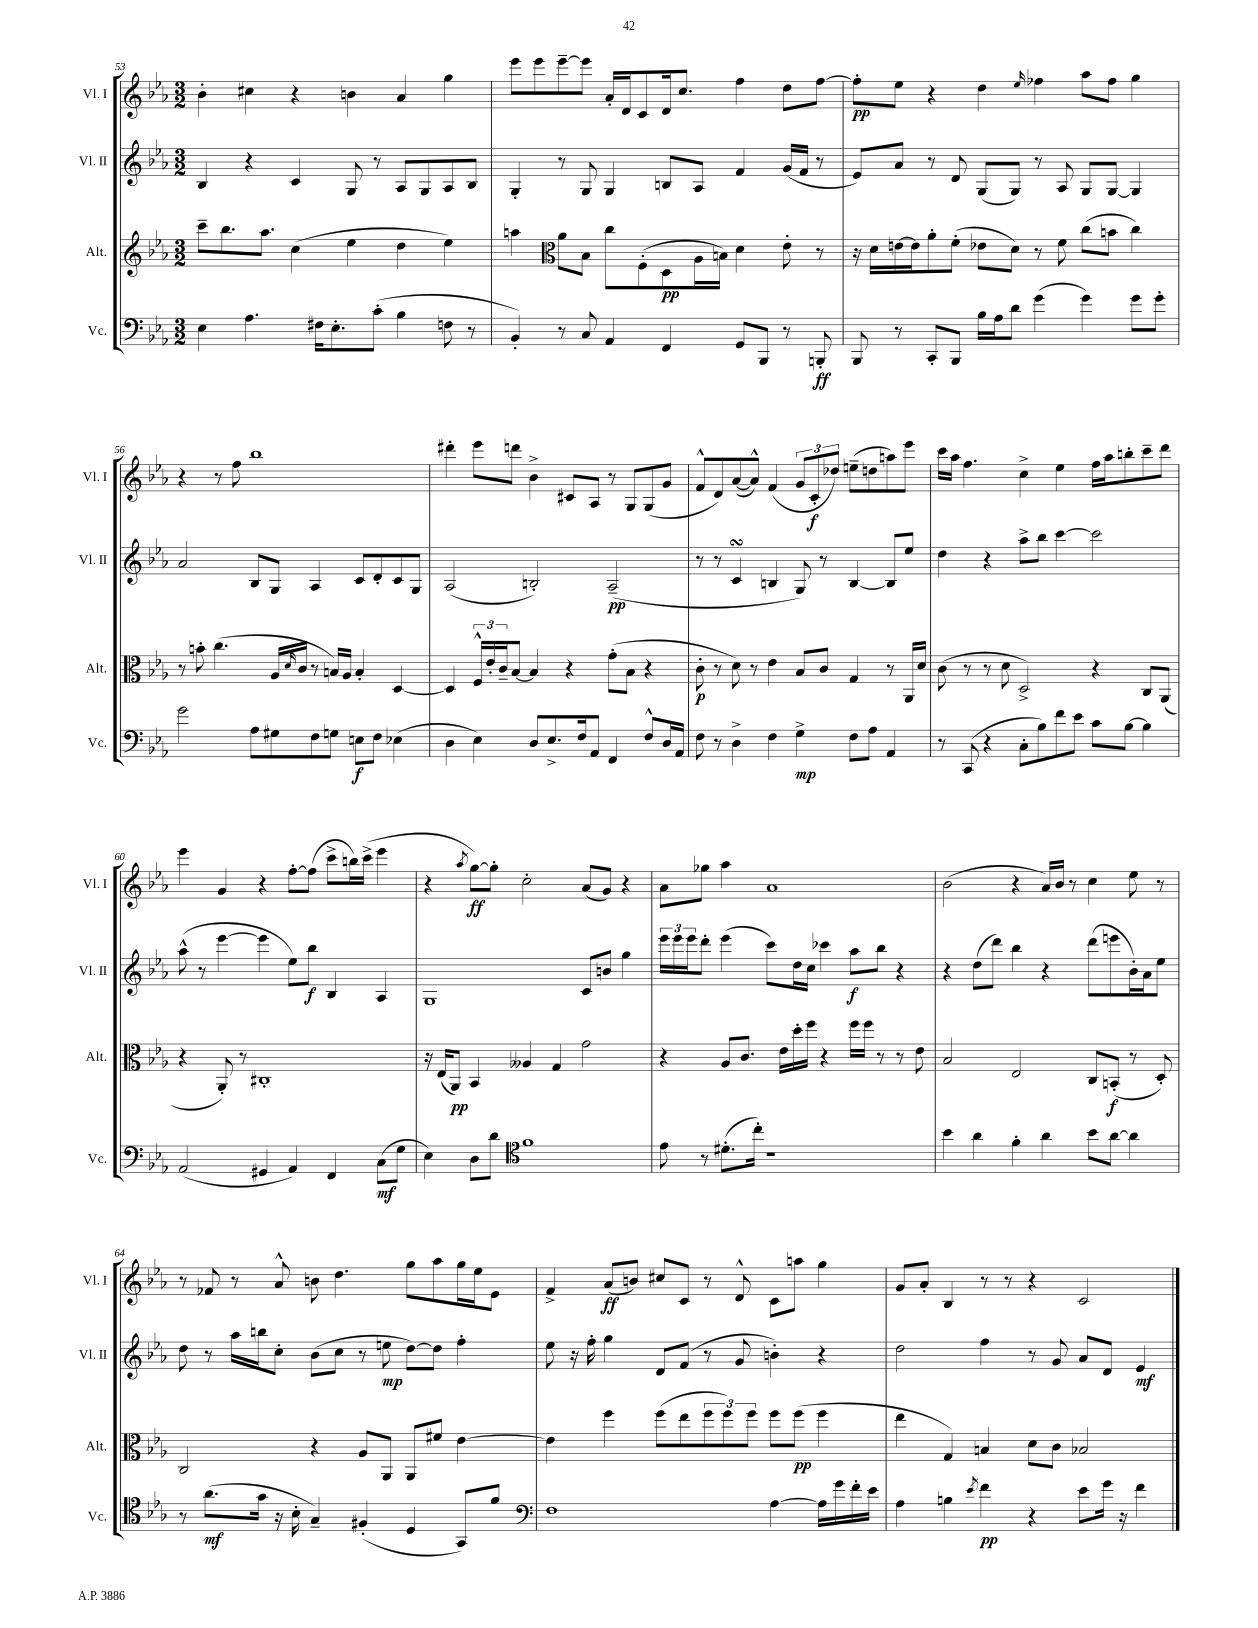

**kern	**dynam	**kern	**dynam	**kern	**dynam	**kern	**dynam
*part4	*part4	*part3	*part3	*part2	*part2	*part1	*part1
*staff4	*staff4	*staff3	*staff3	*staff2	*staff2	*staff1	*staff1
*I"Vc.	*	*I"Alt.	*	*I"Vl. II	*	*I"Vl. I	*
*I'Vc.	*	*I'Alt.	*	*I'Vl. II	*	*I'Vl. I	*
*clefF4	*	*clefG2	*	*clefG2	*	*clefG2	*
*k[b-e-a-]	*	*k[b-e-a-]	*	*k[b-e-a-]	*	*k[b-e-a-]	*
*M3/2	*	*M3/2	*	*M3/2	*	*M3/2	*
=53	=53	=53	=53	=53	=53	=53	=53
4E-\	.	8ccc~\L	.	4B-/	.	4b-'\	.
.	.	8.bb-\	.	.	.	.	.
4.A-\	.	.	.	4r	.	4cc#X\	.
.	.	8.aa-\J	.	.	.	.	.
.	.	(4cc\	.	4c/	.	4r	.
16F#X\KL	.	.	.	.	.	.	.
8.E-'\	.	.	.	.	.	.	.
.	.	4ee-\	.	8G/	.	4bn\	.
(8c'\J	.	.	.	8r	.	.	.
4B-\	.	4dd\	.	8A-/L	.	4a-/	.
.	.	.	.	8G/	.	.	.
8Fn\	.	4ee-\)	.	8A-/	.	4gg\	.
8r	.	.	.	8B-/J	.	.	.
=54	=54	=54	=54	=54	=54	=54	=54
4BB-'/)	.	4aan\	.	4G'/	.	8eee-\L	.
.	.	.	.	.	.	8eee-\	.
*	*	*clefC3	*	*	*	*	*
8r	.	8a-\L	.	8r	.	[8eee-~\	.
8C/	.	8B-\J	.	8G/	.	8eee-\J]	.
4AA-/	.	8cc\L	.	4G/	.	16a-'/LL	.
.	.	.	.	.	.	16d/J	.
.	.	(8F'\	.	.	.	8c/	.
4FF/	.	8D\	pp	8Bn/L	.	16d/k	.
.	.	.	.	.	.	8.cc/J	.
.	.	16A-\L	.	8A-/J	.	.	.
.	.	16Bn\JJ)	.	.	.	.	.
8GG/L	.	4d\	.	4f/	.	4ff\	.
8BBB-/J	.	.	.	.	.	.	.
8r	.	8e-'\	.	(16g/LL	.	8dd\L	.
.	.	.	.	16f/JJ	.	.	.
8BBBn'/	ff	8r	.	8r	.	[8ff\J	.
=55	=55	=55	=55	=55	=55	=55	=55
8BBB-/	.	16r	.	8e-/L)	.	8ff'\L]	pp
.	.	16d\LL	.	.	.	.	.
8r	.	[16en\	.	8a-/J	.	8ee-\J	.
.	.	16e\J]	.	.	.	.	.
8CC'/L	.	8a-'\	.	8r	.	4r	.
8BBB-/J	.	(8f'\J	.	8d/	.	.	.
16B-\LL	.	8e-X\L	.	(8G/L	.	4dd\	.
16A-\J	.	.	.	.	.	.	.
8d\J	.	8d\J)	.	8G/J)	.	.	.
.	.	.	.	.	.	16qqee-/	.
(4g\	.	8r	.	8r	.	4ff-X\	.
.	.	8f\	.	8A-/	.	.	.
4g\)	.	(8cc\L	.	8G/L	.	8aa-\L	.
.	.	8bn\J	.	[8G/J	.	8ff-\J	.
8g\L	.	4cc\)	.	4G/]	.	4gg\	.
8g'\J	.	.	.	.	.	.	.
!!LO:LB:g=z
=56	=56	=56	=56	=56	=56	=56	=56
2g\	.	8r	.	2a-/	.	4r	.
.	.	8bn'\	.	.	.	.	.
.	.	(4.cc\	.	.	.	8r	.
.	.	.	.	.	.	8ff\	.
8A-\L	.	.	.	8B-/L	.	1bb-	.
8G#X\	.	16A-/LL	.	8G/J	.	.	.
.	.	16qqd/	.	.	.	.	.
.	.	16c/JJ	.	.	.	.	.
8F\	.	8r	.	4A-/	.	.	.
8Gn\J	.	16Bn/LL)	.	.	.	.	.
.	.	16A-/JJ	.	.	.	.	.
8En\L	f	4B'/	.	8c/L	.	.	.
8F\J	.	.	.	8d'/	.	.	.
(4E-X\	.	[4D/	.	8c/	.	.	.
.	.	.	.	8G/J	.	.	.
=57	=57	=57	=57	=57	=57	=57	=57
4D\	.	4D/]	.	(2A-/	.	4ddd#X'\	.
4E-\)	.	24F^^/LL	.	.	.	8eee-\L	.
.	.	24e-'/	.	.	.	.	.
.	.	24c~/J	.	.	.	.	.
.	.	[8B-/J	.	.	.	8dddn\J	.
8D/L	.	4B-/]	.	2Bn'/)	.	4b-^\	.
8.E-^/	.	.	.	.	.	.	.
.	.	4r	.	.	.	8c#X/L	.
16F/k	.	.	.	.	.	.	.
8AA-/J	.	.	.	.	.	8A-/J	.
4FF/	.	(8g'\L	.	(2A-~/	pp	8r	.
.	.	8B-\J	.	.	.	8G/L	.
8F^^/L	.	4r	.	.	.	(8G/	.
16D/L	.	.	.	.	.	8g/J	.
16AA-/JJ	.	.	.	.	.	.	.
=58	=58	=58	=58	=58	=58	=58	=58
8F\	.	8c'\	p	8r	.	8f^^/L	.
8r	.	8r	.	8r	.	8d/)	.
4D^\	.	8d\)	.	4csSSS/	.	([8a-/	.
.	.	8r	.	.	.	8a-^^/J])	.
4F\	.	4e-\	.	4Bn/	.	(4f/	.
4G^\	mp	8B-/L	.	8G/)	.	12g/L	.
.	.	.	.	.	.	12c'/	f
.	.	8c/J	.	8r	.	.	.
.	.	.	.	.	.	12dd-X/J)	.
8F\L	.	4G/	.	[4B/	.	(8een~\L	.
8A-\J	.	.	.	.	.	8ddn\	.
4AA-/	.	8r	.	8B/L]	.	8aan\)	.
.	.	16AA-/LL	.	8ee-/J	.	8eee-\J	.
.	.	16d/JJ	.	.	.	.	.
=59	=59	=59	=59	=59	=59	=59	=59
8r	.	(8c\	.	4dd\	.	16ccc\LL	.
.	.	.	.	.	.	16aa-\JJ	.
(8CC/	.	8r	.	.	.	4.ff\	.
4r	.	8r	.	4r	.	.	.
.	.	8d\	.	.	.	.	.
8C'\L	.	2D^/)	.	8aa-^\L	.	4cc^\	.
8B-\)	.	.	.	8bb-\J	.	.	.
8f\	.	.	.	[4ccc\	.	4ee-\	.
8e-\J	.	.	.	.	.	.	.
8c\L	.	4r	.	2ccc\]	.	16ff\LL	.
.	.	.	.	.	.	16aa-\J	.
[8B-\J	.	.	.	.	.	8bbn'\	.
4B-\]	.	8C/L	.	.	.	8ccc~\	.
.	.	(8AA-/J	.	.	.	8ddd\J	.
!!LO:LB:g=z
=60	=60	=60	=60	=60	=60	=60	=60
(2AA-/	.	4r	.	(8aa-^^\	.	4eee-\	.
.	.	.	.	8r	.	.	.
.	.	8AA-'/)	.	[4eee-\	.	4g/	.
.	.	8r	.	.	.	.	.
4GG#X/	.	1C#X'	.	4eee-\]	.	4r	.
4AA-/)	.	.	.	8ee-\L)	.	[8ff'\L	.
.	.	.	.	8bb-\J	f	(8ff\J]	.
4FF/	.	.	.	4B-/	.	8ccc^\L	.
.	.	.	.	.	.	16bbn\L)	.
.	.	.	.	.	.	(16ccc^\JJ	.
(8C\L	mf	.	.	4A-/	.	4eee-\	.
8G\J	.	.	.	.	.	.	.
=61	=61	=61	=61	=61	=61	=61	=61
4E-\)	.	16r	.	1G	.	4r	.
.	.	(16E-/KL	.	.	.	.	.
.	.	8AA-/J)	pp	.	.	.	.
.	.	.	.	.	.	8qaa-/	.
8D\L	.	4BB-/	.	.	.	[8gg\L)	ff
8d\J	.	.	.	.	.	8gg'\J]	.
*clefC4	*	*	*	*	*	*	*
1f	.	4A--X/	.	.	.	2cc'\	.
.	.	4G/	.	.	.	.	.
.	.	2g\	.	8c/L	.	(8a-/L	.
.	.	.	.	8bn/J	.	8g/J)	.
.	.	.	.	4gg\	.	4r	.
=62	=62	=62	=62	=62	=62	=62	=62
8e-\	.	4r	.	24eee-\LL	.	8a-\L	.
.	.	.	.	24eee-\	.	.	.
.	.	.	.	24eee-\J	.	.	.
8r	.	.	.	8ddd'\J	.	8gg-X\J	.
(8.d#X'\L	.	8A-/L	.	(4eee-\	.	4aa-\	.
.	.	8.c/J	.	.	.	.	.
16cc'\Jk)	.	.	.	.	.	.	.
1r	.	.	.	8ccc\L)	.	1a-	.
.	.	16e-\LL	.	.	.	.	.
.	.	16dd'\	.	16dd\L	.	.	.
.	.	16ff\JJ	.	16cc\JJ	.	.	.
.	.	4r	.	4ccc-X\	.	.	.
.	.	16ff\LL	.	8aa-\L	f	.	.
.	.	16ff\JJ	.	.	.	.	.
.	.	8r	.	8bb-\J	.	.	.
.	.	8r	.	4r	.	.	.
.	.	8e-\	.	.	.	.	.
=63	=63	=63	=63	=63	=63	=63	=63
4b-\	.	2B-/	.	4r	.	(2b-\	.
4a-\	.	.	.	(8dd\L	.	.	.
.	.	.	.	8ddd\J)	.	.	.
4f'\	.	2E-/	.	4bb-\	.	4r	.
4a-\	.	.	.	4r	.	16a-/LL)	.
.	.	.	.	.	.	16b-/JJ	.
.	.	.	.	.	.	8r	.
8b-\L	.	8C/L	.	(8ddd\L	.	4cc\	.
[8a-\J	.	(8BBn'/J	f	8eeen\	.	.	.
4a-\]	.	8r	.	16b-'\L)	.	8ee-\	.
.	.	.	.	16a-\J	.	.	.
.	.	8D'/)	.	8ee-\J	.	8r	.
!!LO:LB:g=z
=64	=64	=64	=64	=64	=64	=64	=64
8r	.	2C/	.	8dd\	.	8r	.
(8.a-\L	mf	.	.	8r	.	8f-X/	.
.	.	.	.	16aa-\LL	.	8r	.
16g\Jk	.	.	.	16bbn\J	.	.	.
16r	.	.	.	8cc'\J	.	8a-^^/	.
16B-'\	.	.	.	.	.	.	.
4G~/)	.	4r	.	(8b-\L	.	8bn\	.
.	.	.	.	8cc\J	.	4.dd\	.
(4F#X'/	.	8A-/L	.	8r	.	.	.
.	.	8AA-/J	.	8een\	mp	.	.
4D/	.	8AA-/L	.	[8dd\L)	.	8gg\L	.
.	.	8f#X/J	.	8dd\J]	.	8aa-\	.
8GG/L)	.	[4e-\	.	4ff'\	.	16gg\L	.
.	.	.	.	.	.	16ee-\J	.
8f/J	.	.	.	.	.	8e-\J	.
=65	=65	=65	=65	=65	=65	=65	=65
*clefF4	*	*	*	*	*	*	*
1F	.	4e-\]	.	8ee-\	.	4f^/	.
.	.	.	.	16r	.	.	.
.	.	.	.	16ff'\	.	.	.
.	.	4ff\	.	4gg\	.	(8a-/L	ff
.	.	.	.	.	.	8bn/J)	.
.	.	(8ff\L	.	8d/L	.	8cc#X/L	.
.	.	8ee-\	.	(8f/J	.	8c/J	.
.	.	12ff\	.	8r	.	8r	.
.	.	12ff\)	.	.	.	.	.
.	.	.	.	8g/	.	8d^^/	.
.	.	12ff\J	.	.	.	.	.
[4A-\	.	8ff\L	.	4bn'\)	.	8c\L	.
.	.	(8ff\J	pp	.	.	8aan\J	.
16A-\LL]	.	4ff\	.	4r	.	4gg\	.
16g\	.	.	.	.	.	.	.
16f'\	.	.	.	.	.	.	.
16e-\JJ	.	.	.	.	.	.	.
=66	=66	=66	=66	=66	=66	=66	=66
4A-\	.	4ee-\	.	2dd\	.	8g/L	.
.	.	.	.	.	.	8a-'/J	.
4Bn\	.	4G/)	.	.	.	4B-/	.
8qe-/	.	.	.	.	.	.	.
4f\	pp	4Bn/	.	4ff\	.	8r	.
.	.	.	.	.	.	8r	.
4r	.	8d\L	.	8r	.	4r	.
.	.	8c\J	.	8g/	.	.	.
8e-\L	.	2B-X/	.	8a-/L	.	2c/	.
16g\Jk	.	.	.	8d/J	.	.	.
16r	.	.	.	.	.	.	.
4f\	.	.	.	4e-/	mf	.	.
==	==	==	==	==	==	==	==
*-	*-	*-	*-	*-	*-	*-	*-
